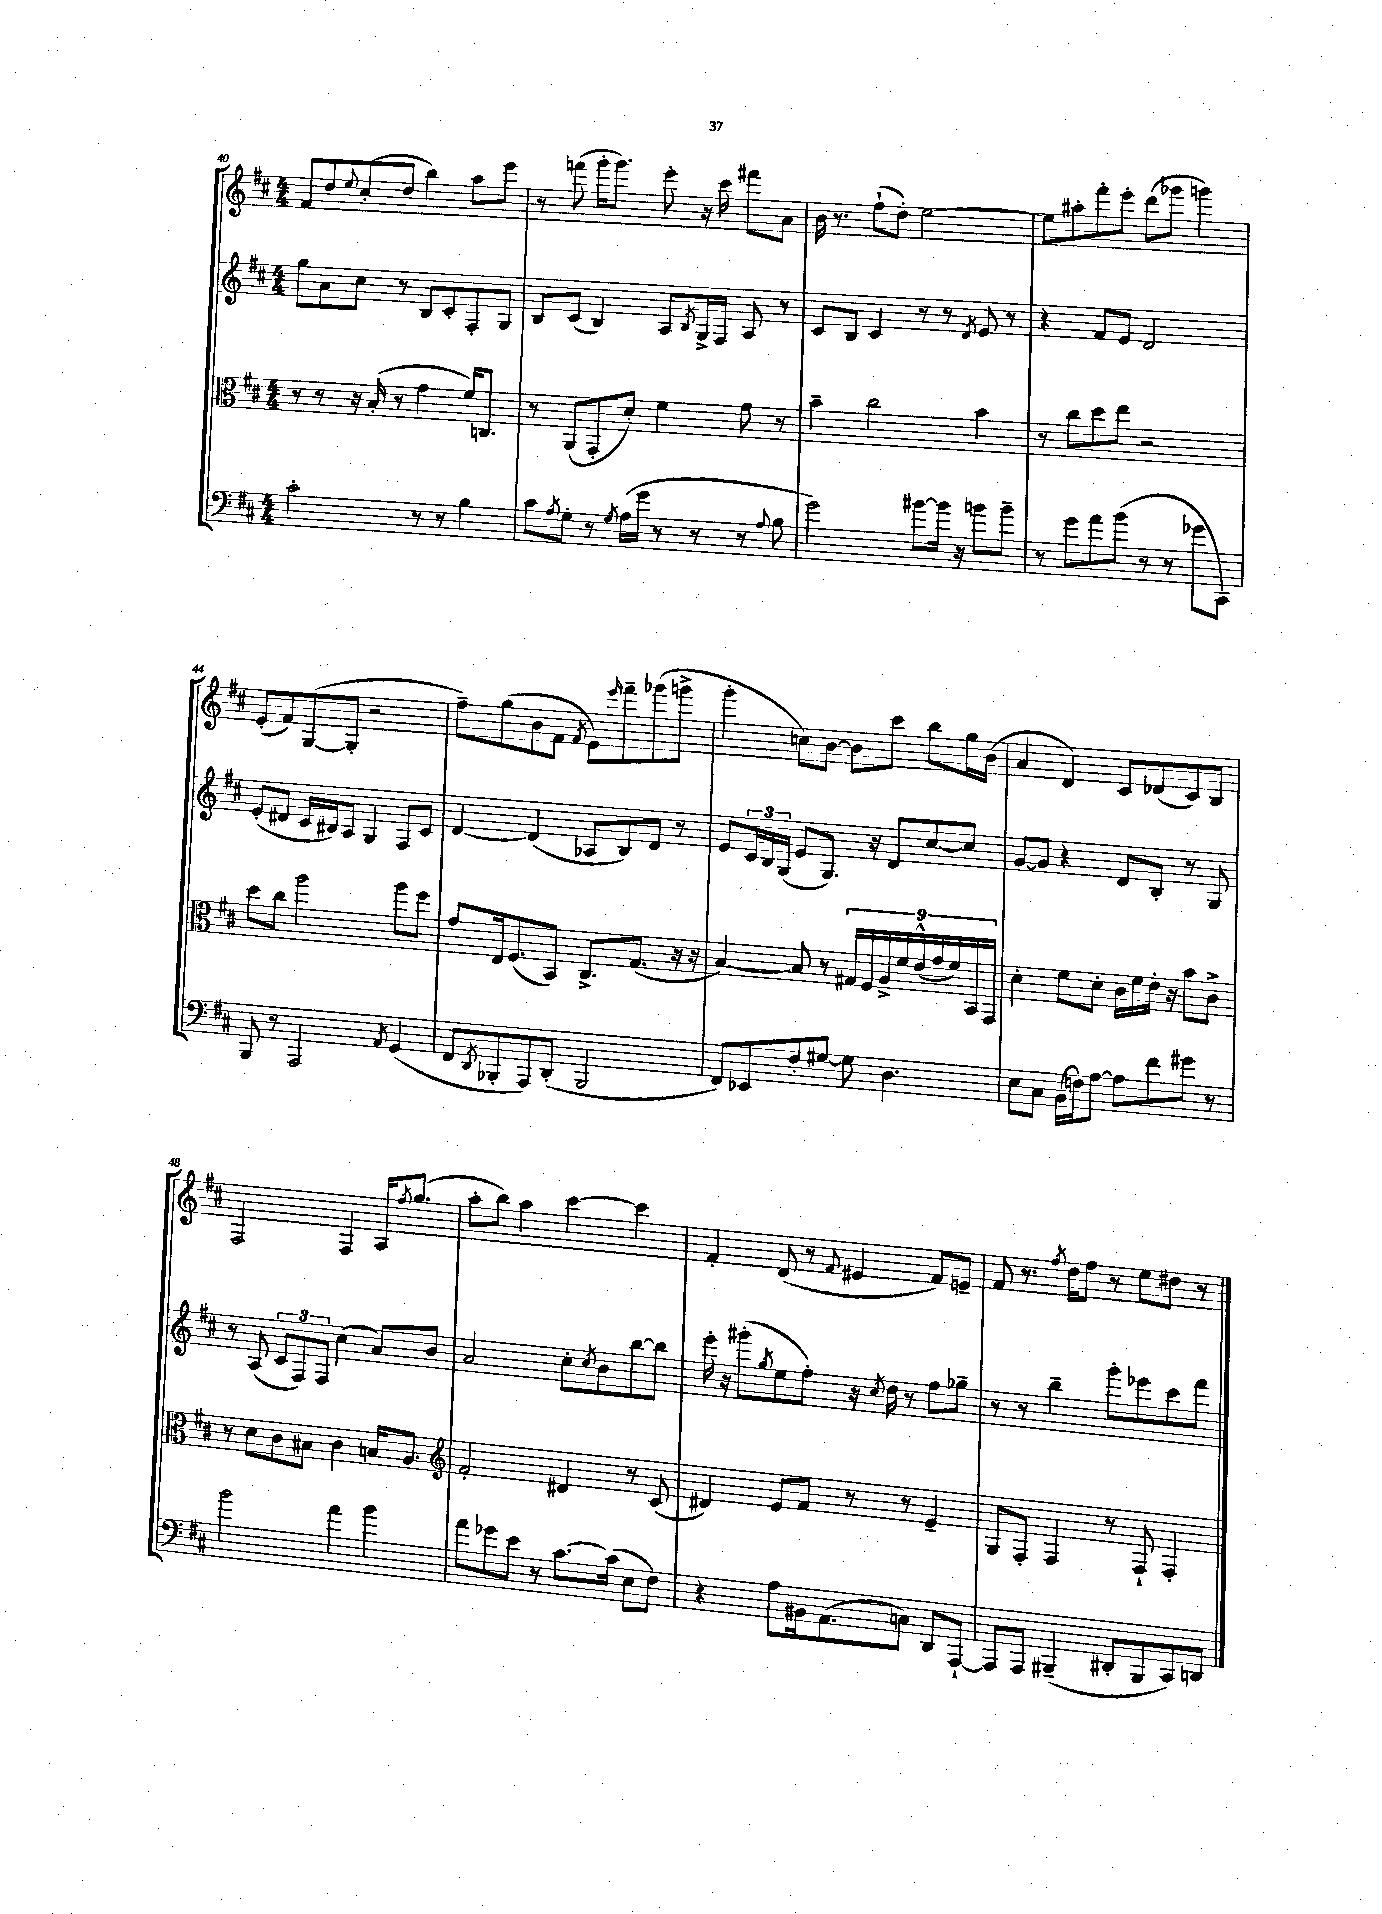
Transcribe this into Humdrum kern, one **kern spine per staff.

**kern	**kern	**kern	**kern
*staff4	*staff3	*staff2	*staff1
*clefF4	*clefC3	*clefG2	*clefG2
*k[f#c#]	*k[f#c#]	*k[f#c#]	*k[f#c#]
*M4/4	*M4/4	*M4/4	*M4/4
2c#'\	8r	8gg\L	8f#/L
.	8r	8a\	8dd/
.	.	.	8qqee/
.	16r	8cc#\J	(8cc#'/
.	(16B'/	.	.
.	8r	8r	8dd/J
8r	4g\	8B/L	4bb\)
8r	.	8c#'/	.
4B\	16f#/LK)	8F#'/	8aa\L
.	8.C/J	.	.
.	.	8G/J	8eee\J
=	=	=	=
8c#\L	8r	8B/L	8r
8qA/	.	.	.
8G'\J	(8AA/L	(8c#/J	(8fff\
8r	8GG'/	4B/)	16ggg'\LK
.	.	.	8.ggg\J)
8qG/	.	.	.
(16A\LL	8d'/J)	.	.
16g\JJ	.	.	.
8r	4f#\	8A/L	8eee'\
.	.	8qB/	.
8r	.	16G^/L	16r
.	.	16F#/JJ	16ccc#\
8r	8g\	8A/	8fff#\L
8qqA/	.	.	.
8B\	8r	8r	8a\J
=	=	=	=
2g\)	4b~\	8c#/L	16b\
.	.	.	8.r
.	.	8B/J	.
.	2cc#\	4c#/	(8ff#`\L
.	.	.	8dd'\J)
[8b#\L	.	8r	[2ee\
16b#\]Jk	.	8r	.
16r	.	.	.
.	.	8qd/	.
8b\L	4b\	8e/	.
8b~\J	.	8r	.
=	=	=	=
8r	8r	4r	8ee\]L
8g\L	8cc#\L	.	8aa#'\
8a\	8dd\	8f#/L	8fff#'\
(8b\J	8ee\J	8e/J	8eee'\J
8r	2r	2d/	(8ddd\L
8r	.	.	8ggg-\J
8g-\L	.	.	4ggg\)
8CC#\J)	.	.	.
=	=	=	=
8BBB/	8dd\L	(8e'/L	(8e'/L
8r	8cc#\J	8d#/J	8f#/)
2AAA/	2aa\	16c#/LL	([8G/
.	.	16B#/J)	.
.	.	8A/J	8G'/]J
.	.	4G/	2r
8qAA/	.	.	.
(4GG/	8aa\L	8F#/L	.
.	8ff#\J	8c#/J	.
=	=	=	=
8FF#/L	8g/L	[4d/	8ff#~\L)
8qDD/	.	.	.
8BBB-'/	16E/k	.	(8gg\
.	(8.F#/	.	.
8AAA/)	.	(4d/]	8b\
(8DD'/J	8BB/J)	.	8f#\J
.	.	.	8qf#/
2BBB-/	8.C#^/L	8A-/L	8e\L)
.	.	.	16qqeee/
.	.	8B/)	8fff#~\
.	(8.G/J	.	.
.	.	8d/J	(8ggg-\
.	16r	8r	8ggg^\J
.	16r	.	.
=	=	=	=
8FF#/L)	[4B/)	8e/L	4ggg'\
8EE-/	.	24c#/L	.
.	.	24B/	.
.	.	(24G/JJ	.
8F#'/	8B/]	8e/L	8cc\L)
[8G#/J	8r	8.G/J)	[8b\J
8G#\]	18G#/LL	.	8b\]L
.	18F#/	.	.
.	.	16r	.
.	18A^/	.	.
4.D\	.	8d/L	8ccc#\J
.	18f#/	.	.
.	(18e^^/	.	.
.	.	[8cc#/	8bb\L
.	18g/	.	.
.	18f#/)	.	.
.	.	8cc#/]J	16gg\L
.	18BB/	.	.
.	.	.	(16b\JJ
.	18GG/JJ	.	.
=	=	=	=
8E\L	4d'\	[8g/L	4a/
8C#\J	.	8g/]J	.
(16BB\LL	8f#\L	4r	4d/)
16F\J)	.	.	.
[8A\J	8d'\J	.	.
8A\]L	16c#\LL	8d/L	8c#/L
.	16f#\	.	.
8f#\	16e'\JJ	8B'/J	(8d-/
.	16r	.	.
8g#\J	8b\L	8r	8c#/)
8r	8c#^\J	8G/	8B/J
=	=	=	=
2b\	8r	8r	2F#/
.	8d\L	(8A/	.
.	8c#\	12c#/L	.
.	.	12F#/)	.
.	8B#\J	.	.
.	.	12F#/J	.
4a\	4c#\	(4cc#\	4F#/
4b\	16B/LK	8a/L)	16A/LK
.	.	.	8qff#/
.	8.A/J	.	(8.gg/J
.	.	8b/J	.
=	=	=	=
*	*clefG2	*	*
8a\L	2f#'/	2a/	8aa'\L
8g-\	.	.	8bb\J)
8e\J	.	.	4aa\
8r	.	.	.
[8.c#\L	4d#/	8cc#'\L	[4ccc#\
.	.	8qcc#/	.
.	.	8b\	.
(16c#\]Jk	.	.	.
8E\L	8r	[8bb\	4ccc#\]
8F#\J)	(8c#/	8bb\]J	.
=	=	=	=
4r	4d#/)	16eee'\	4f#'/
.	.	16r	.
.	.	(8ggg#'\L	.
.	.	8qgg/	.
8A\L	8e/L	8ee\	(8d/
16BB#\k	8f#/J	8ff#'\J)	8r
(8.AA\	.	.	.
.	.	.	8qqf#/
.	8r	16r	4e#/
.	.	8qcc#/	.
.	.	16dd\	.
8C\J)	8r	8r	.
8DD/L	4e~/	8ff#\L	8f#/L)
[8AAA`/J	.	8gg-~\J	8e~/J
=	=	=	=
8AAA/]L	8G/L	8r	8f#/
8AAA/J	8F#'/J	8r	8.r
(4BBB#~/	4F#/	4bb~\	.
.	.	.	8qff#/
.	.	.	16dd\LK
.	.	.	8ff#\J
8DD#'/L	8r	8ggg'\L	8r
8BBB#/	8F#`/	8eee-\	8ee\L
8CC#/)	4F#'/	8ccc#\	8dd#\J
8DD/J	.	8fff#\J	8r
==	==	==	==
*-	*-	*-	*-
